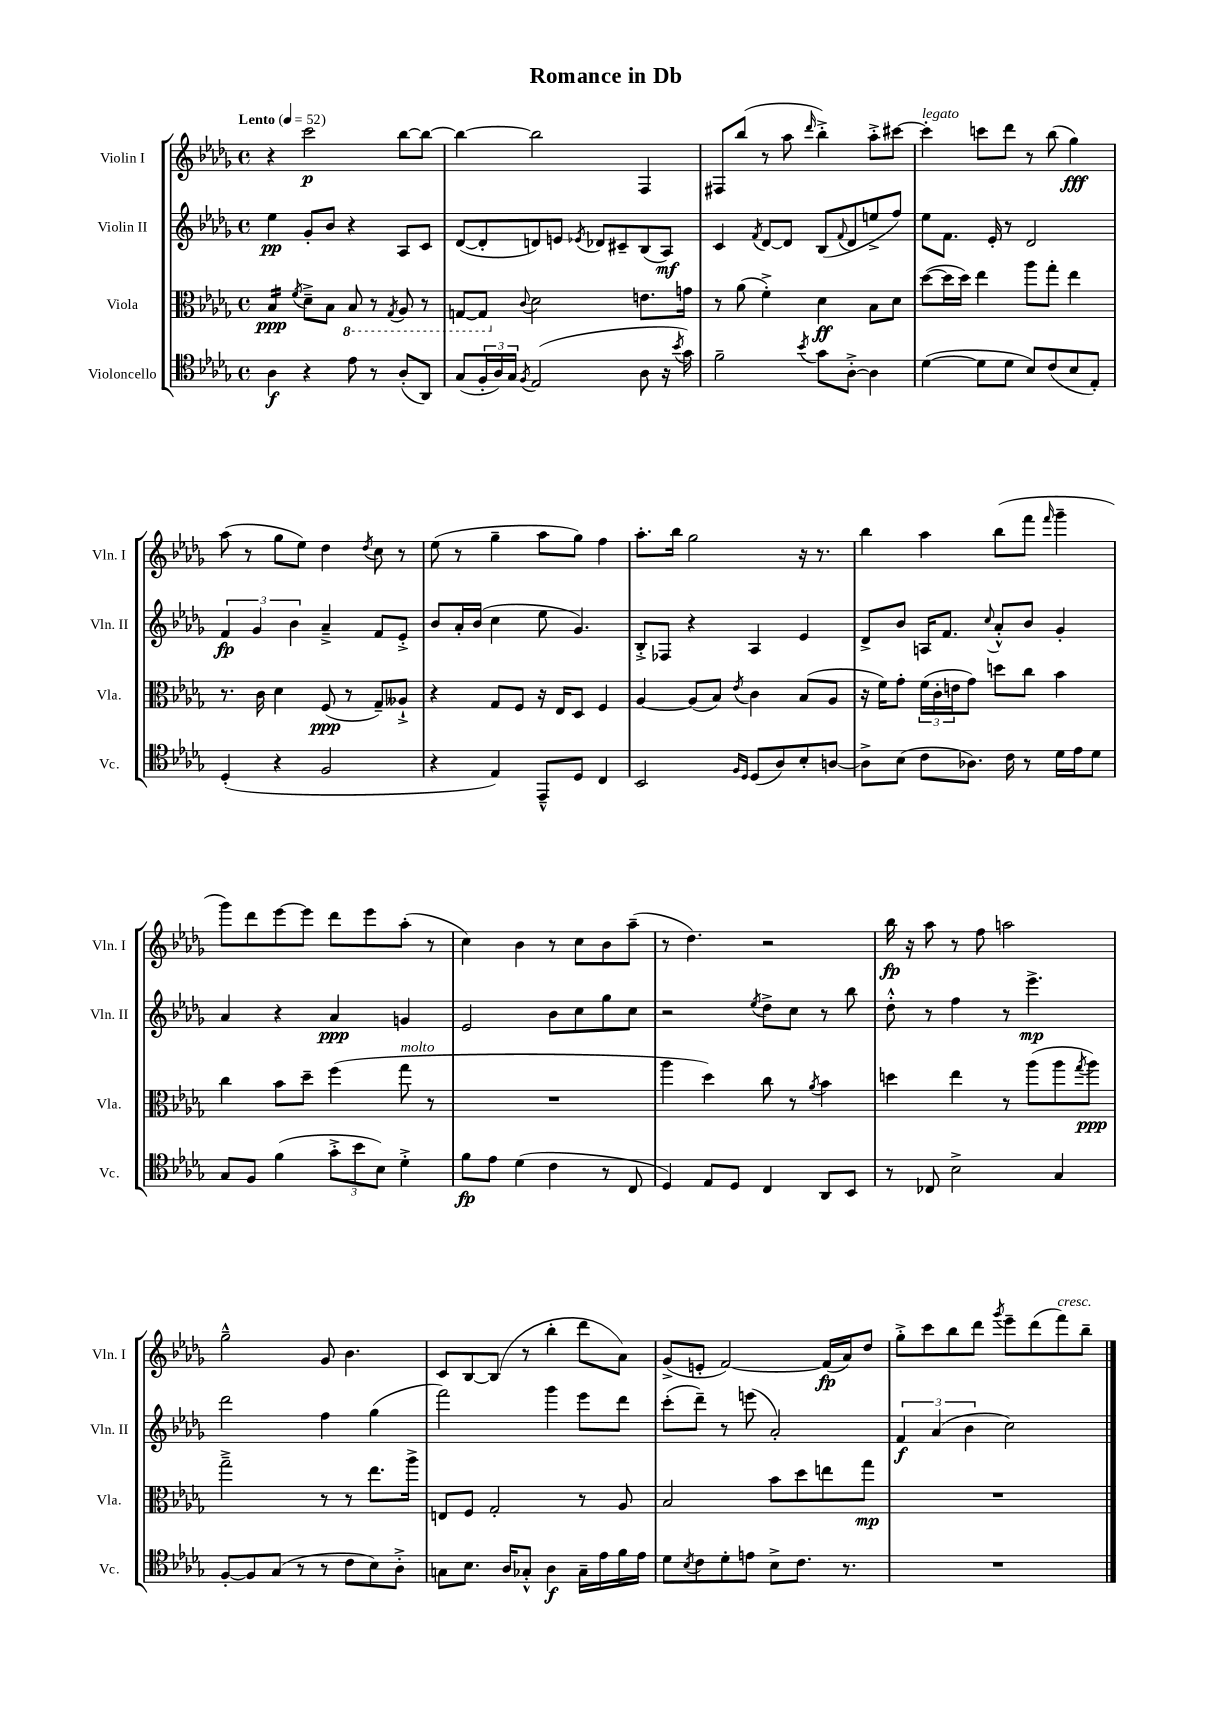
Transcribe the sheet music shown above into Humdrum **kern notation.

**kern	**dynam	**kern	**dynam	**kern	**dynam	**kern	**dynam
*part4	*part4	*part3	*part3	*part2	*part2	*part1	*part1
*staff4	*staff4	*staff3	*staff3	*staff2	*staff2	*staff1	*staff1
*I"Violoncello	*	*I"Viola	*	*I"Violin II	*	*I"Violin I	*
*I'Vc.	*	*I'Vla.	*	*I'Vln. II	*	*I'Vln. I	*
*clefC4	*	*clefC3	*	*clefG2	*	*clefG2	*
*k[b-e-a-d-g-]	*	*k[b-e-a-d-g-]	*	*k[b-e-a-d-g-]	*	*k[b-e-a-d-g-]	*
*M4/4	*	*M4/4	*	*M4/4	*	*M4/4	*
*met(c)	*	*met(c)	*	*met(c)	*	*met(c)	*
*MM52	*	*MM52	*	*MM52	*	*MM52	*
=1	=1	=1	=1	=1	=1	=1	=1
!	!	!	!	!	!	!LO:TX:a:B:t=Lento	!
*	*	*tremolo	*	*	*	*	*
4A-\	f	16B-/LL	ppp	4ee-\	pp	4r	.
.	.	16B-/	.	.	.	.	.
.	.	16B-/	.	.	.	.	.
.	.	16B-/JJ	.	.	.	.	.
*	*	*Xtremolo	*	*	*	*	*
.	.	8qf/	.	.	.	.	.
4r	.	8d-~^\L	.	8g-'/L	.	2ccc\	p
.	.	8B-\J	.	8b-/J	.	.	.
*	*	*8ba	*	*	*	*	*
8e-\	.	8BB-/	.	4r	.	.	.
8r	.	8r	.	.	.	.	.
.	.	8qGG-/	.	.	.	.	.
(8A-'/L	.	8AA-/	.	8A-/L	.	[8bb-\L	.
8AA-/J)	.	8r	.	8c/J	.	8bb-\J_	.
=2	=2	=2	=2	=2	=2	=2	=2
(8G-/L	.	[8GGn/L	.	([8d-/L	.	4bb-\_	.
24F'/L	.	8GG/J]	.	8d-'/]	.	.	.
24A-/)	.	.	.	.	.	.	.
24G-/JJ	.	.	.	.	.	.	.
*	*	*X8ba	*	*	*	*	*
8qF/	.	8qqc/	.	.	.	.	.
(2E-/	.	2d-\	.	8dn/)	.	2bb-\]	.
.	.	.	.	8en/J	.	.	.
.	.	.	.	8qe-X/	.	.	.
.	.	.	.	8d-X/L	.	.	.
.	.	.	.	8c#X~/	.	.	.
8A-\	.	8.en\L	.	(8B-/	.	4F/	.
16r	.	.	.	8A-/J)	mf	.	.
8qb-/	.	.	.	.	.	.	.
16g-\)	.	16gn\Jk	.	.	.	.	.
=3	=3	=3	=3	=3	=3	=3	=3
2f~\	.	8r	.	4c/	.	8F#X/L	.
.	.	(8a-\	.	.	.	(8bb-/J	.
.	.	.	.	8qf/	.	.	.
.	.	4f'^\)	.	[8d-/L	.	8r	.
.	.	.	.	8d-/J]	.	8aa-\	.
8qb-/	.	.	.	.	.	16qqddd-/	.
8g-\L	.	4d-\	ff	(8B-/L	.	4bb-'^\)	.
.	.	.	.	8qqf/	.	.	.
[8A-'^\J	.	.	.	8d-/	.	.	.
4A-\]	.	8B-\L	.	8een^/	.	8aa-'^\L	.
.	.	8d-\J	.	8ff/J)	.	[8ccc#X\J	.
=4	=4	=4	=4	=4	=4	=4	=4
!	!	!	!	!	!	!LO:TX:a:i:t=legato	!
([4d-\	.	([8dd-\L	.	8ee-\L	.	4ccc#'\]	.
.	.	16dd-\L]	.	8.f\J	.	.	.
.	.	16dd-\JJ)	.	.	.	.	.
8d-\L]	.	4ee-\	.	.	.	8cccn\L	.
.	.	.	.	16e-'/	.	.	.
8d-\J	.	.	.	8r	.	8ddd-\J	.
8B-/L)	.	8aa-\L	.	2d-/	.	8r	.
(8c/	.	8gg-'\J	.	.	.	(8bb-\	.
8B-/	.	4ee-\	.	.	.	4gg-\)	fff
8E-'/J)	.	.	.	.	.	.	.
!!LO:LB:g=z
=5	=5	=5	=5	=5	=5	=5	=5
(4D-'/	.	8.r	.	6f/	fp	(8aa-\	.
.	.	.	.	.	.	8r	.
.	.	.	.	6g-/	.	.	.
.	.	16c\	.	.	.	.	.
4r	.	4d-\	.	.	.	8gg-\L	.
.	.	.	.	6b-\	.	.	.
.	.	.	.	.	.	8ee-\J)	.
2F/	.	(8F/	ppp	4a-~^/	.	4dd-\	.
.	.	8r	.	.	.	.	.
.	.	.	.	.	.	8qdd-/	.
.	.	8G-~/L)	.	8f/L	.	8cc\	.
.	.	8A--X`^/J	.	8e-'^/J	.	8r	.
=6	=6	=6	=6	=6	=6	=6	=6
4r	.	4r	.	8b-/L	.	(8ee-\	.
.	.	.	.	16a-'/L	.	8r	.
.	.	.	.	(16b-/JJ	.	.	.
4E-/)	.	8G-/L	.	4cc\	.	4gg-~\	.
.	.	8F/J	.	.	.	.	.
8EE-~^^/L	.	16r	.	8ee-\	.	8aa-\L	.
.	.	16E-/KL	.	.	.	.	.
8D-/J	.	8D-/J	.	4.g-/)	.	8gg-\J)	.
4C/	.	4F/	.	.	.	4ff\	.
=7	=7	=7	=7	=7	=7	=7	=7
2BB-/	.	[4A-/	.	8B-'^/L	.	8.aa-'\L	.
.	.	.	.	8F-X/J	.	.	.
.	.	.	.	.	.	16bb-\Jk	.
.	.	(8A-/L]	.	4r	.	2gg-\	.
.	.	8B-/J)	.	.	.	.	.
16qqF/LL	.	.	.	.	.	.	.
16qqD-/JJ	.	8qe-/	.	.	.	.	.
(8D-/L	.	4c\	.	4A-/	.	.	.
8A-/)	.	.	.	.	.	.	.
8B-'/	.	(8B-/L	.	4e-/	.	16r	.
.	.	.	.	.	.	8.r	.
[8An/J	.	8A-/J	.	.	.	.	.
=8	=8	=8	=8	=8	=8	=8	=8
8A^\L]	.	16r	.	8d-^/L	.	4bb-\	.
.	.	16f\KL)	.	.	.	.	.
(8B-\J	.	8g-'\J	.	8b-/J	.	.	.
8c\L	.	(24f\LL	.	16An/KL	.	4aa-\	.
.	.	24c'\	.	.	.	.	.
.	.	.	.	8.f/J	.	.	.
.	.	24en\J	.	.	.	.	.
8.A-X\J)	.	8g-\J)	.	.	.	.	.
.	.	.	.	8qqcc/	.	.	.
.	.	8ddn\L	.	8a-'^^/L	.	(8bb-\L	.
16c\	.	.	.	.	.	.	.
8r	.	8cc\J	.	8b-/J	.	8fff\J	.
.	.	.	.	.	.	16qqfff/	.
16d-\LL	.	4b-\	.	4g-'/	.	4ggg-~\	.
16e-\J	.	.	.	.	.	.	.
8d-\J	.	.	.	.	.	.	.
!!LO:LB:g=z
=9	=9	=9	=9	=9	=9	=9	=9
8G-/L	.	4cc\	.	4a-/	.	8ggg-\L)	.
8F/J	.	.	.	.	.	8ddd-\	.
(4f\	.	8b-\L	.	4r	.	[8eee-\	.
.	.	8dd-~\J	.	.	.	8eee-\J]	.
12g-'^\L	.	(4ff\	.	4a-/	ppp	8ddd-\L	.
12b-\	.	.	.	.	.	.	.
.	.	.	.	.	.	8eee-\	.
12B-\J)	.	.	.	.	.	.	.
!	!	!LO:TX:a:i:t=molto	!	!	!	!	!
4d-'^\	.	8gg-\	.	4gn/	.	(8aa-'\J	.
.	.	8r	.	.	.	8r	.
=10	=10	=10	=10	=10	=10	=10	=10
8f\L	fp	1r	.	2e-/	.	4cc\)	.
8e-\J	.	.	.	.	.	.	.
(4d-\	.	.	.	.	.	4b-\	.
4c\	.	.	.	8b-\L	.	8r	.
.	.	.	.	8cc\	.	8cc\L	.
8r	.	.	.	8gg-\	.	8b-\	.
8C/	.	.	.	8cc\J	.	(8aa-~\J	.
=11	=11	=11	=11	=11	=11	=11	=11
4D-/)	.	4aa-\	.	2r	.	8r	.
.	.	.	.	.	.	4.dd-\)	.
8E-/L	.	4dd-\)	.	.	.	.	.
8D-/J	.	.	.	.	.	.	.
.	.	.	.	8qee-/	.	.	.
4C/	.	8cc\	.	8dd-^\L	.	2r	.
.	.	8r	.	8cc\J	.	.	.
.	.	8qa-/	.	.	.	.	.
8AA-/L	.	4b-\	.	8r	.	.	.
8BB-/J	.	.	.	8bb-\	.	.	.
=12	=12	=12	=12	=12	=12	=12	=12
8r	.	4ddn\	.	8dd-'^^\	.	16bb-\	fp
.	.	.	.	.	.	16r	.
8C-X/	.	.	.	8r	.	8aa-\	.
2B-^\	.	4ee-\	.	4ff\	.	8r	.
.	.	.	.	.	.	8ff\	.
.	.	8r	.	8r	.	2aan\	.
.	.	(8aa-\L	.	4.eee-^\	mp	.	.
4G-/	.	8aa-\	.	.	.	.	.
.	.	8qgg-/	.	.	.	.	.
.	.	8aa-\J)	ppp	.	.	.	.
!!LO:LB:g=z
=13	=13	=13	=13	=13	=13	=13	=13
[8F'/L	.	2gg-~^\	.	2ddd-\	.	2gg-~^^\	.
8F/]	.	.	.	.	.	.	.
(8G-/J	.	.	.	.	.	.	.
8r	.	.	.	.	.	.	.
8r	.	8r	.	4ff\	.	8g-/	.
8c\L	.	8r	.	.	.	4.b-\	.
8B-\)	.	8.ee-\L	.	(4gg-\	.	.	.
8A-'^\J	.	.	.	.	.	.	.
.	.	16aa-^\Jk	.	.	.	.	.
=14	=14	=14	=14	=14	=14	=14	=14
8Gn\L	.	8En/L	.	2fff\)	.	8c/L	.
8.B-\J	.	8F/J	.	.	.	[8B-/	.
.	.	2G-'/	.	.	.	(8B-/J]	.
16A-/KL	.	.	.	.	.	.	.
8G-X'^^/J	.	.	.	.	.	8r	.
4A-\	f	.	.	4ggg-\	.	4bb-'\	.
16G-~\LL	.	8r	.	8eee-\L	.	8ddd-\L	.
16e-\	.	.	.	.	.	.	.
16f\	.	8A-/	.	8ddd-\J	.	8a-\J)	.
16e-\JJ	.	.	.	.	.	.	.
=15	=15	=15	=15	=15	=15	=15	=15
8d-\L	.	2B-/	.	(8ccc'\L	.	(8g-^/L	.
8qB-/	.	.	.	.	.	.	.
8c\	.	.	.	8ddd-~\J)	.	8en'/J	.
8d-'\	.	.	.	8r	.	[2f/)	.
8en\J	.	.	.	(8eeen\	.	.	.
8B-^\L	.	8b-\L	.	2a-'/)	.	.	.
8.c\J	.	8dd-\	.	.	.	.	.
.	.	8een\	.	.	.	(16f/LL]	fp
8.r	.	.	.	.	.	16a-/J)	.
.	.	8gg-\J	mp	.	.	8dd-/J	.
=16	=16	=16	=16	=16	=16	=16	=16
1r	.	1r	.	6f/	f	8gg-'^\L	.
.	.	.	.	.	.	8ccc\	.
.	.	.	.	(6a-/	.	.	.
.	.	.	.	.	.	8bb-\	.
.	.	.	.	6b-\	.	.	.
.	.	.	.	.	.	8ddd-\J	.
.	.	.	.	.	.	8qggg-/	.
.	.	.	.	2cc\)	.	8eee-~\L	.
.	.	.	.	.	.	(8ddd-\	.
!	!	!	!	!	!	!LO:TX:a:i:t=cresc.	!
.	.	.	.	.	.	8fff\)	.
.	.	.	.	.	.	8bb-~\J	.
==	==	==	==	==	==	==	==
*-	*-	*-	*-	*-	*-	*-	*-
